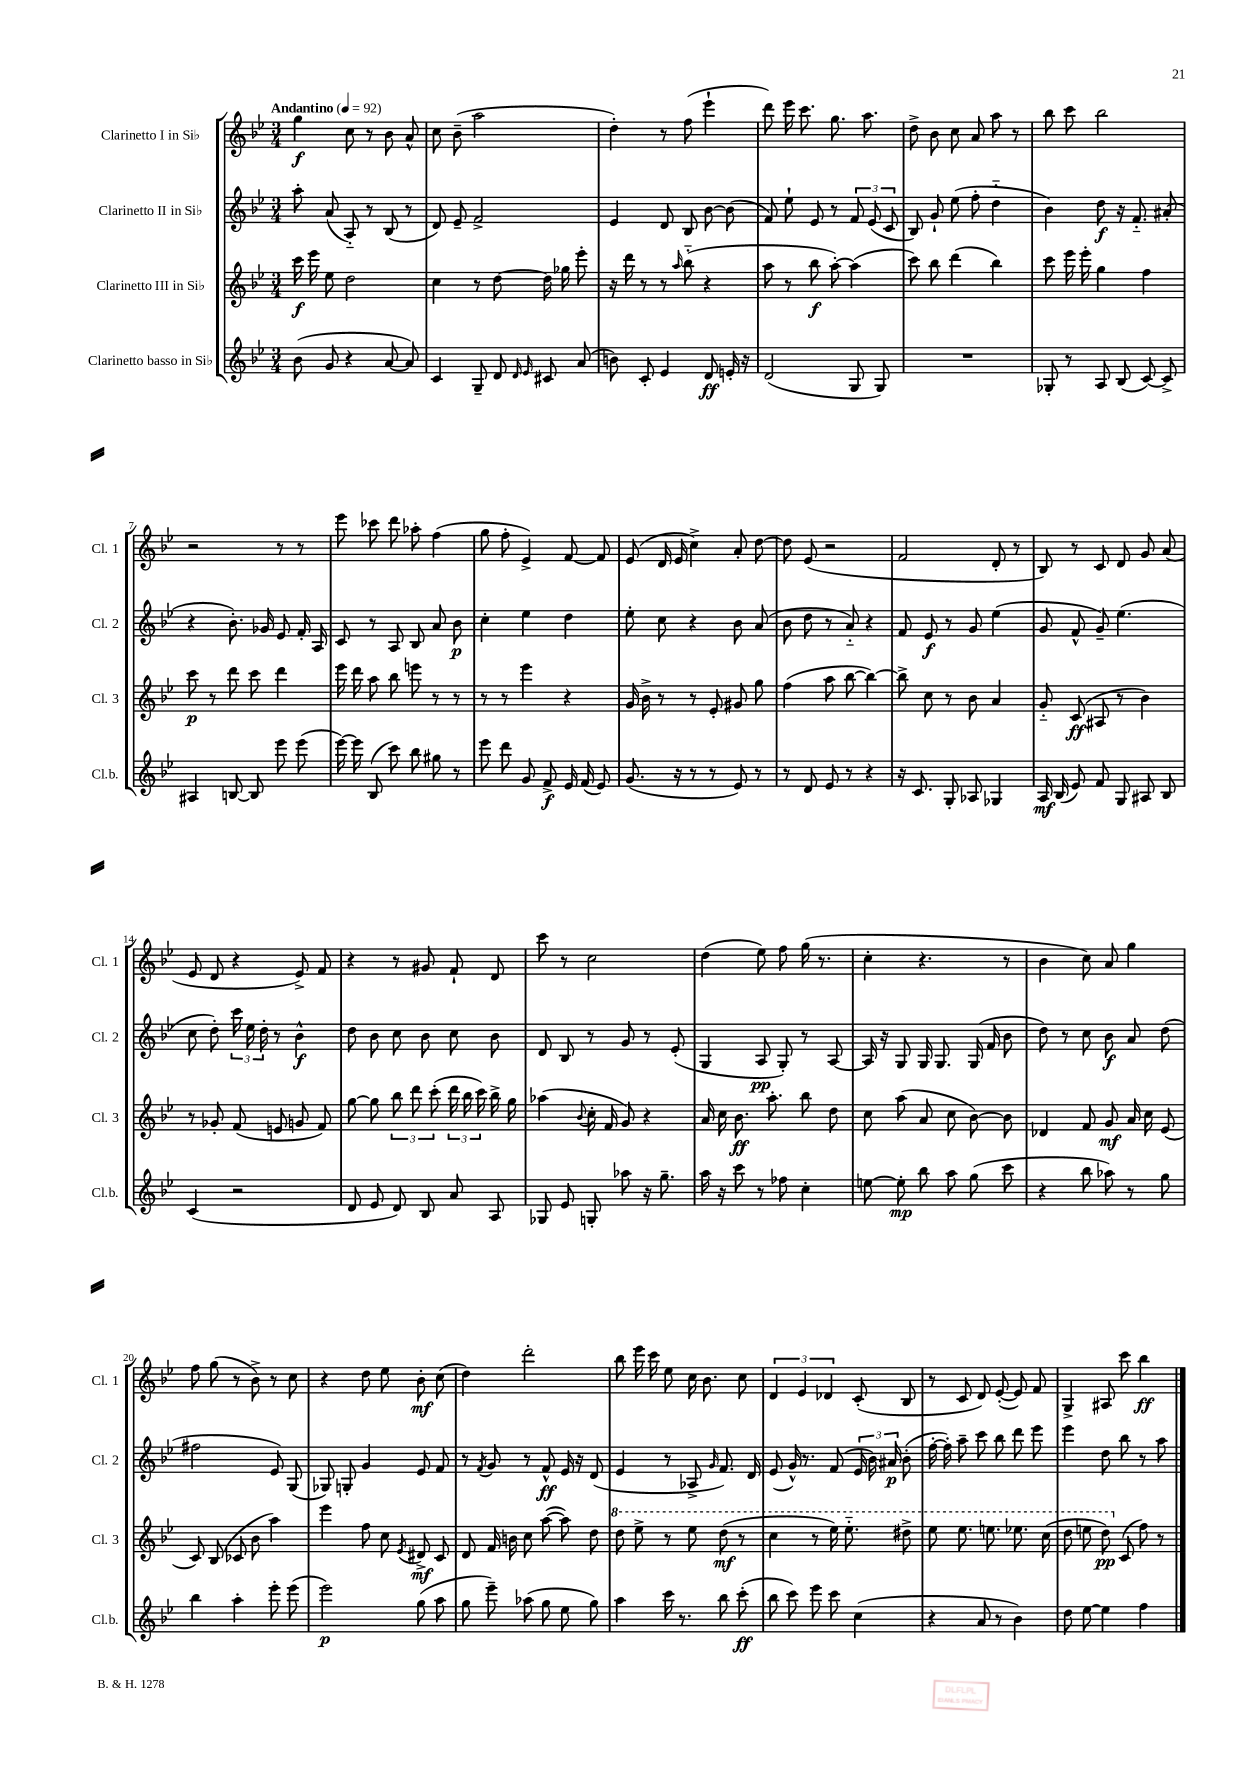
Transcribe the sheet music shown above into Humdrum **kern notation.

**kern	**dynam	**kern	**dynam	**kern	**dynam	**kern	**dynam
*part4	*part4	*part3	*part3	*part2	*part2	*part1	*part1
*staff4	*staff4	*staff3	*staff3	*staff2	*staff2	*staff1	*staff1
*I"Clarinetto basso in Si♭	*	*I"Clarinetto III in Si♭	*	*I"Clarinetto II in Si♭	*	*I"Clarinetto I in Si♭	*
*I'Cl.b.	*	*I'Cl. 3	*	*I'Cl. 2	*	*I'Cl. 1	*
*clefG2	*	*clefG2	*	*clefG2	*	*clefG2	*
*k[b-e-]	*	*k[b-e-]	*	*k[b-e-]	*	*k[b-e-]	*
*M3/4	*	*M3/4	*	*M3/4	*	*M3/4	*
*MM92	*	*MM92	*	*MM92	*	*MM92	*
=1	=1	=1	=1	=1	=1	=1	=1
!	!	!	!	!	!	!LO:TX:a:B:t=Andantino	!
(8b-\	.	16ccc\	f	8aa'\	.	4gg\	f
.	.	16eee-\	.	.	.	.	.
8g/	.	8ee-\	.	(8a/	.	.	.
4r	.	2dd\	.	8A/)	.	8cc\	.
.	.	.	.	8r	.	8r	.
[8a/	.	.	.	(8B-/	.	8b-\	.
8a/])	.	.	.	8r	.	8a^^/	.
=2	=2	=2	=2	=2	=2	=2	=2
4c/	.	4cc\	.	8d/)	.	8cc\	.
.	.	.	.	8e-~/	.	(8b-~\	.
8G~/	.	8r	.	2f^/	.	2aa\	.
8d/	.	[8dd\	.	.	.	.	.
16qqd/	.	.	.	.	.	.	.
16qqe-/	.	.	.	.	.	.	.
8c#X/	.	16dd\]	.	.	.	.	.
.	.	16gg-X\	.	.	.	.	.
(8a/	.	8eee-'\	.	.	.	.	.
=3	=3	=3	=3	=3	=3	=3	=3
8bn\)	.	16r	.	4e-/	.	4dd'\)	.
.	.	16ddd\	.	.	.	.	.
8c'/	.	8r	.	.	.	.	.
4e-/	.	8r	.	8d/	.	8r	.
.	.	16qqaa/	.	.	.	.	.
.	.	(8bb-\	.	8B-/	.	(8ff\	.
8d/	ff	4r	.	[8b-\	.	4eee-`\	.
16en'/	.	.	.	(8b-\]	.	.	.
16r	.	.	.	.	.	.	.
=4	=4	=4	=4	=4	=4	=4	=4
(2d/	.	8aa\	.	8f/)	.	8ddd\)	.
.	.	8r	.	8ee-`\	.	16eee-\	.
.	.	.	.	.	.	8.ccc\	.
.	.	8bb-\	f	8e-/	.	.	.
.	.	[8aa'\)	.	8r	.	8.gg\	.
8G/	.	(4aa\]	.	12f/	.	.	.
.	.	.	.	.	.	8.aa\	.
.	.	.	.	(12e-/	.	.	.
8G/)	.	.	.	.	.	.	.
.	.	.	.	12c/	.	.	.
=5	=5	=5	=5	=5	=5	=5	=5
2.r	.	8ccc\)	.	8B-/)	.	8dd^\	.
.	.	8bb-\	.	8g`/	.	8b-\	.
.	.	(4ddd\	.	(8ee-\	.	8cc\	.
.	.	.	.	8ff'\	.	8a/	.
.	.	4bb-\)	.	4dd\	.	8aa\	.
.	.	.	.	.	.	8r	.
=6	=6	=6	=6	=6	=6	=6	=6
8G-X'/	.	8ccc\	.	4b-\)	.	8bb-\	.
8r	.	16eee-\	.	.	.	8ccc\	.
.	.	16eee-'\	.	.	.	.	.
8A/	.	4gg\	.	8dd\	f	2bb-\	.
(8B-/	.	.	.	16r	.	.	.
.	.	.	.	8.f/	.	.	.
[8c/)	.	4ff\	.	.	.	.	.
8c^/]	.	.	.	(8a#X'/	.	.	.
!!LO:LB:g=z
=7	=7	=7	=7	=7	=7	=7	=7
4A#X/	.	8ccc\	p	4r	.	2r	.
.	.	8r	.	.	.	.	.
[8Bn/	.	8ddd\	.	8.b-'\)	.	.	.
8B/]	.	8ccc\	.	.	.	.	.
.	.	.	.	16g-X/	.	.	.
8eee-\	.	4ddd\	.	8e-/	.	8r	.
(8eee-\	.	.	.	16f'/	.	8r	.
.	.	.	.	16A/	.	.	.
=8	=8	=8	=8	=8	=8	=8	=8
[16eee-\)	.	16eee-\	.	8c/	.	8eee-\	.
16eee-\]	.	16ddd\	.	.	.	.	.
(8B-/	.	8aa\	.	8r	.	8ccc-X\	.
8ccc\)	.	8bb-\	.	8A/	.	8ddd\	.
8bb-\	.	8eeen\	.	8B-/	.	8aa-X'\	.
8gg#X\	.	8r	.	8a/	.	(4ff\	.
8r	.	8r	.	8b-\	p	.	.
=9	=9	=9	=9	=9	=9	=9	=9
8eee-\	.	8r	.	4cc'\	.	8gg\	.
8ddd\	.	8r	.	.	.	8ff'\	.
8g/	.	4eee-\	.	4ee-\	.	4e-^/)	.
8f^/	f	.	.	.	.	.	.
16e-/	.	4r	.	4dd\	.	[8f/	.
(16f/	.	.	.	.	.	.	.
8e-/)	.	.	.	.	.	8f/]	.
=10	=10	=10	=10	=10	=10	=10	=10
(8.g/	.	16g/	.	8ee-'\	.	(8e-/	.
.	.	16b-^\	.	.	.	.	.
.	.	8r	.	8cc\	.	16d/	.
16r	.	.	.	.	.	16e-/	.
8r	.	8r	.	4r	.	4cc^\)	.
8r	.	8e-'/	.	.	.	.	.
8e-/)	.	8g#X/	.	8b-\	.	8a'/	.
8r	.	8gg\	.	(8a/	.	[8dd\	.
=11	=11	=11	=11	=11	=11	=11	=11
8r	.	(4ff\	.	8b-\	.	8dd\]	.
8d/	.	.	.	8dd\	.	(8e-/	.
8e-/	.	8aa\	.	8r	.	2r	.
8r	.	[8bb-\	.	8a/)	.	.	.
4r	.	4bb-\_)	.	4r	.	.	.
=12	=12	=12	=12	=12	=12	=12	=12
16r	.	8bb-^\]	.	8f/	.	2f/	.
8.c/	.	.	.	.	.	.	.
.	.	8cc\	.	8e-/	f	.	.
8G'/	.	8r	.	8r	.	.	.
8A-X/	.	8b-\	.	8g/	.	.	.
4G-X/	.	4a/	.	(4ee-\	.	8d'/	.
.	.	.	.	.	.	8r	.
=13	=13	=13	=13	=13	=13	=13	=13
16A/	mf	8g/	.	8g/	.	8B-/)	.
(16B-/	.	.	.	.	.	.	.
8e-/)	.	(8c/	ff	8f^^/	.	8r	.
8f/	.	8A#X/	.	8g~/)	.	8c/	.
8G/	.	8r	.	(4.ee-\	.	8d/	.
8A#X/	.	4b-\)	.	.	.	8g/	.
8B-/	.	.	.	.	.	(8a/	.
!!LO:LB:g=z
=14	=14	=14	=14	=14	=14	=14	=14
(4c/	.	8r	.	8cc\	.	8e-/	.
.	.	8g-X'/	.	8dd'\)	.	8d/	.
2r	.	(8f/	.	24ccc\	.	4r	.
.	.	.	.	24ee-\	.	.	.
.	.	.	.	24dd'\	.	.	.
.	.	8en/	.	8r	.	.	.
.	.	8gn/	.	4b-^^\	f	8e-^/)	.
.	.	8f/)	.	.	.	8f/	.
=15	=15	=15	=15	=15	=15	=15	=15
8d/	.	[8gg\	.	8dd\	.	4r	.
8e-/	.	8gg\]	.	8b-\	.	.	.
8d/)	.	12bb-\	.	8cc\	.	8r	.
.	.	12ddd\	.	.	.	.	.
8B-/	.	.	.	8b-\	.	8g#X/	.
.	.	(12ccc'\	.	.	.	.	.
8a/	.	24ddd\	.	8cc\	.	8f`/	.
.	.	24bb-\	.	.	.	.	.
.	.	24ccc\)	.	.	.	.	.
8A/	.	16bb-^\	.	8b-\	.	8d/	.
.	.	16gg\	.	.	.	.	.
=16	=16	=16	=16	=16	=16	=16	=16
8G-X/	.	(4aa-X\	.	8d/	.	8ccc\	.
8e-/	.	.	.	8B-/	.	8r	.
.	.	8qqb-/	.	.	.	.	.
8Gn'/	.	16cc'\	.	8r	.	2cc\	.
.	.	16f/	.	.	.	.	.
8aa-X\	.	8g/)	.	8g/	.	.	.
16r	.	4r	.	8r	.	.	.
8.gg~\	.	.	.	.	.	.	.
.	.	.	.	(8e-'/	.	.	.
=17	=17	=17	=17	=17	=17	=17	=17
16aa\	.	16a/	.	4G/	.	(4dd\	.
16r	.	16cc\	.	.	.	.	.
8ccc\	.	8.b-\	ff	.	.	.	.
8r	.	.	.	8A/	pp	8ee-\)	.
.	.	8.aa'\	.	.	.	.	.
8ff-X\	.	.	.	8G'/)	.	8ff\	.
4cc'\	.	8bb-\	.	8r	.	(16gg\	.
.	.	.	.	.	.	8.r	.
.	.	8dd\	.	[8A/	.	.	.
=18	=18	=18	=18	=18	=18	=18	=18
[8een\	.	8cc\	.	16A/]	.	4cc'\	.
.	.	.	.	16r	.	.	.
8ee'\]	mp	(8aa\	.	8G/	.	.	.
8bb-\	.	8a/	.	16G/	.	4.r	.
.	.	.	.	8.G/	.	.	.
8aa\	.	8cc\	.	.	.	.	.
(8gg\	.	[8b-\)	.	(16G/	.	.	.
.	.	.	.	16f/	.	.	.
8ccc\	.	8b-\]	.	8b-\	.	8r	.
=19	=19	=19	=19	=19	=19	=19	=19
4r	.	4d-X/	.	8dd\)	.	4b-\	.
.	.	.	.	8r	.	.	.
8bb-\	.	8f/	.	8cc\	.	8cc\)	.
8aa-X\)	.	8g/	mf	8b-\	f	8a/	.
8r	.	16a/	.	8a/	.	4gg\	.
.	.	16cc\	.	.	.	.	.
8gg\	.	(8e-/	.	(8dd\	.	.	.
!!LO:LB:g=z
=20	=20	=20	=20	=20	=20	=20	=20
4bb-\	.	8c/)	.	2ff#X\	.	8ff\	.
.	.	(8B-/	.	.	.	(8gg\	.
4aa'\	.	8c-X/	.	.	.	8r	.
.	.	8b-\	.	.	.	8b-^\)	.
8eee-'\	.	4aa\)	.	8e-/)	.	8r	.
(8eee-\	.	.	.	(8G/	.	8cc\	.
=21	=21	=21	=21	=21	=21	=21	=21
2eee-\)	p	4eee-\	.	8G-X/)	.	4r	.
.	.	.	.	8Gn'/	.	.	.
.	.	8ff\	.	4g/	.	8dd\	.
.	.	8cc\	.	.	.	8ee-\	.
.	.	8qe-/	.	.	.	.	.
(8gg\	.	8d#X^/	mf	8e-/	.	8b-'\	mf
8aa\	.	8c/	.	8f/	.	(8cc\	.
=22	=22	=22	=22	=22	=22	=22	=22
8gg\	.	8d/	.	8r	.	4dd\)	.
.	.	.	.	8qf/	.	.	.
8eee-~\)	.	16f/	.	8g/	.	.	.
.	.	16bn\	.	.	.	.	.
(8aa-X\	.	8cc\	.	8r	.	2ddd'\	.
8gg\	.	([8aa\	.	8f^^/	ff	.	.
8ee-\	.	8aa\])	.	16e-/	.	.	.
.	.	.	.	16r	.	.	.
8gg\)	.	8dd\	.	(8d/	.	.	.
=23	=23	=23	=23	=23	=23	=23	=23
*	*	*8va	*	*	*	*	*
4aa\	.	8ddd\	.	4e-/	.	8bb-\	.
.	.	8eee-^\	.	.	.	16eee-\	.
.	.	.	.	.	.	16ccc\	.
16ccc\	.	8r	.	8r	.	8ee-\	.
8.r	.	.	.	.	.	.	.
.	.	8eee-\	.	8A-X^/	.	16cc\	.
.	.	.	.	.	.	8.b-\	.
.	.	.	.	16qqg/	.	.	.
8bb-\	.	(8ddd\	mf	8.f/)	.	.	.
(8ccc'\	ff	8r	.	.	.	8cc\	.
.	.	.	.	16d/	.	.	.
=24	=24	=24	=24	=24	=24	=24	=24
8bb-\	.	4ccc\	.	(8e-/	.	6d/	.
8ccc\)	.	.	.	16g^^/)	.	.	.
.	.	.	.	.	.	6e-/	.
.	.	.	.	8.r	.	.	.
8eee-\	.	8r	.	.	.	.	.
.	.	.	.	.	.	6d-X/	.
8ccc\	.	16eee-\)	.	(8f/	.	.	.
.	.	8.eee-\	.	.	.	.	.
(4cc\	.	.	.	24e-/	.	(8c'/	.
.	.	.	.	24b-\)	.	.	.
.	.	.	.	24a#X/	p	.	.
.	.	8ddd#X^\	.	(8b-'\	.	8B-/	.
=25	=25	=25	=25	=25	=25	=25	=25
4r	.	8eee-\	.	[16ff'\	.	8r	.
.	.	.	.	16ff'\])	.	.	.
.	.	8.eee-\	.	8aa~\	.	8c/	.
8a/	.	.	.	8ccc\	.	8d/)	.
.	.	8.eeen\	.	.	.	.	.
8r	.	.	.	8bb-\	.	([8e-'/	.
4b-\)	.	8.eee-X\	.	8ddd\	.	8e-/])	.
.	.	.	.	8eee-\	.	8f/	.
.	.	(16ccc\	.	.	.	.	.
=26	=26	=26	=26	=26	=26	=26	=26
8dd\	.	8ddd\	.	4eee-\	.	4G^/	.
[8ee-\	.	8eeen\	.	.	.	.	.
4ee-\]	.	8ddd\)	pp	8dd\	.	8A#X/	.
*	*	*X8va	*	*	*	*	*
.	.	(8c/	.	8bb-\	.	8ccc\	.
4ff\	.	8ff\)	.	8r	.	4bb-\	ff
.	.	8r	.	8aa\	.	.	.
==	==	==	==	==	==	==	==
*-	*-	*-	*-	*-	*-	*-	*-
